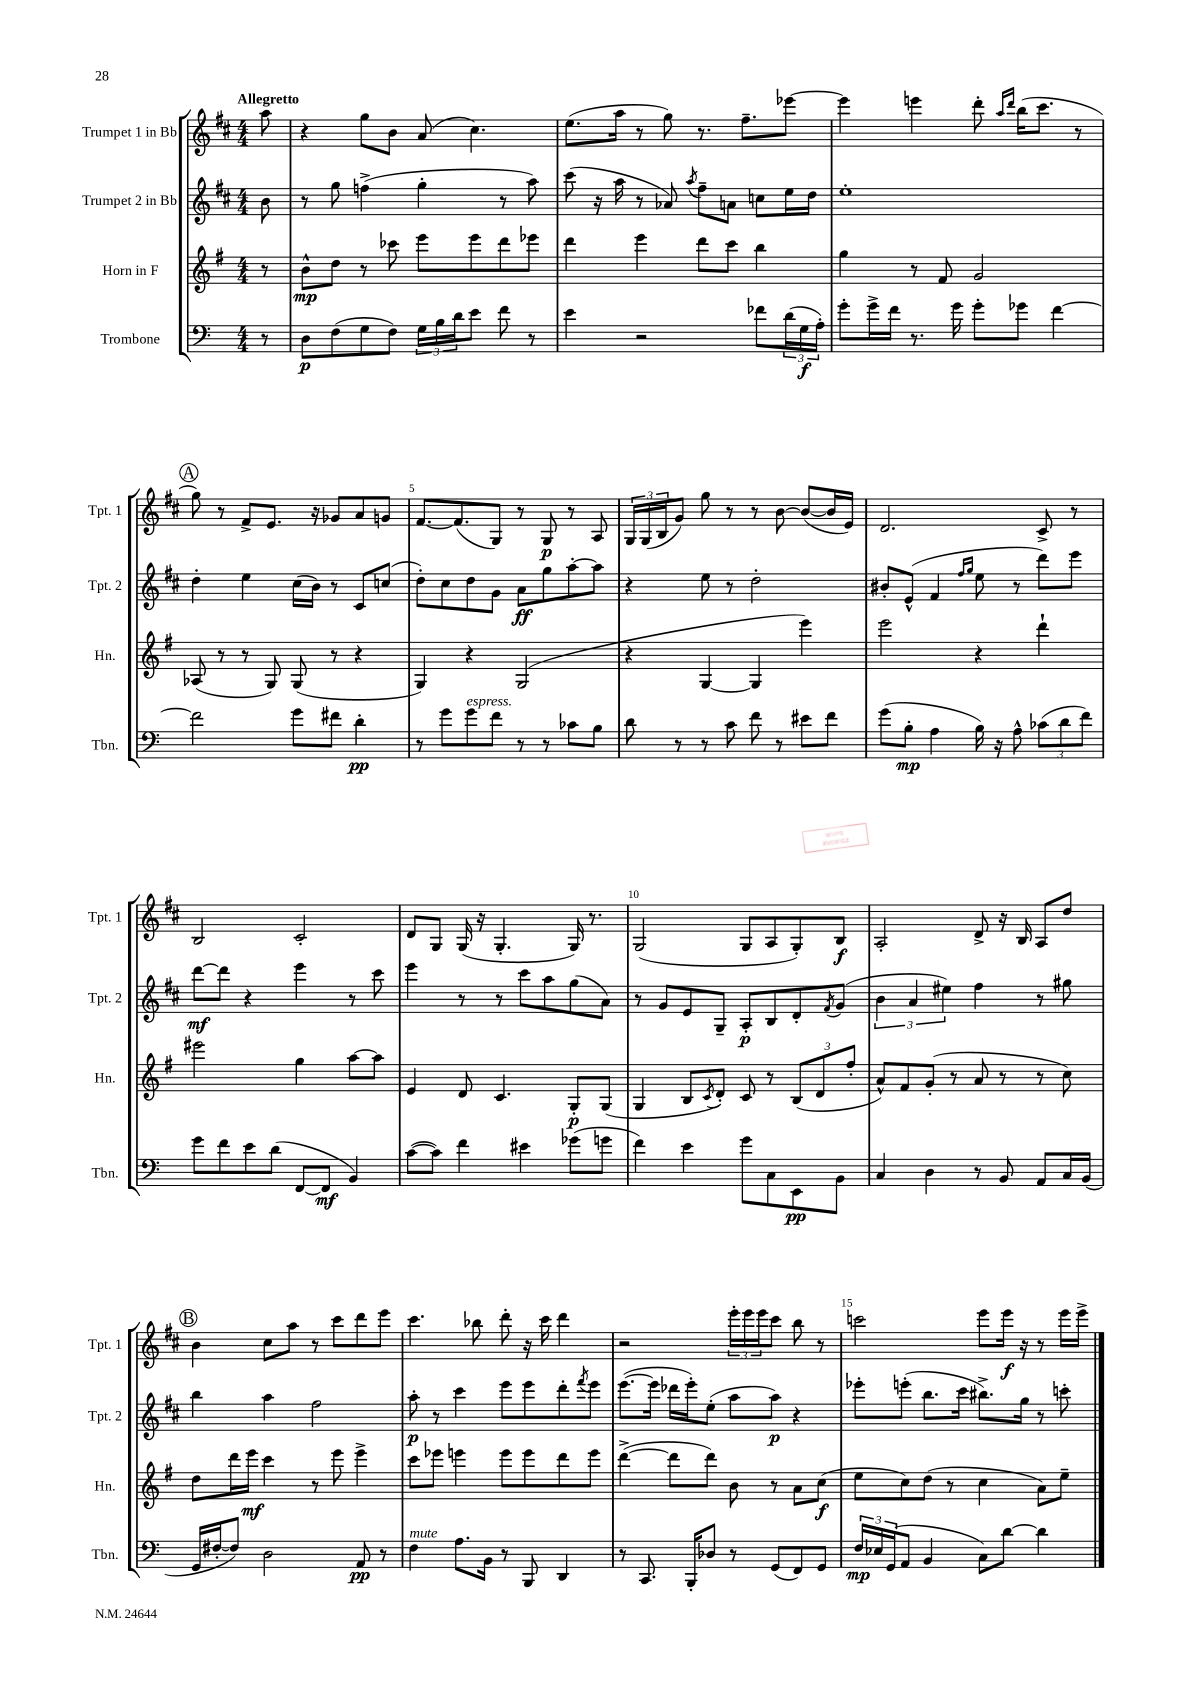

**kern	**kern	**kern	**kern
*staff4	*staff3	*staff2	*staff1
*clefF4	*clefG2	*clefG2	*clefG2
*k[]	*k[f#]	*k[f#c#]	*k[f#c#]
*M4/4	*M4/4	*M4/4	*M4/4
8r	8r	8b\	8aa\
=	=	=	=
8D\L	8b^^\L	8r	4r
(8F\	8dd\J	8gg\	.
8G\	8r	(4ff^\	8gg\L
8F\J)	8ccc-\	.	8b\J
24G\LL	8eee\L	4gg'\	(8a/
24B\	.	.	.
24d\J	.	.	.
8e\J	8eee\	.	4.cc#\)
8f\	8ddd\	8r	.
8r	8eee-\J	8aa\)	.
=	=	=	=
4e\	4ddd\	(8ccc#\	(8.ee\L
.	.	16r	.
.	.	16aa\	16aa\Jk
2r	4eee\	8r	8r
.	.	8a-/)	8gg\)
.	.	8qaa/	.
.	8ddd\L	8ff#~\L	8.r
.	8ccc\J	8a\J	.
.	.	.	8.ff#~\L
8f-\L	4bb\	8cc\L	.
(24d\L	.	16ee\L	[8eee-\J
24G\	.	.	.
.	.	16dd\JJ	.
24A'\JJ)	.	.	.
=	=	=	=
8g'\L	4gg\	1ee'	4eee-\]
16g^\L	.	.	.
16f\JJ	.	.	.
8.r	8r	.	4eee\
.	8f#/	.	.
16g\	.	.	.
8g'\L	2g/	.	8ddd'\
.	.	.	16qqaa/LL
.	.	.	16qqddd/JJ
8g-\J	.	.	(16bb\LK
.	.	.	8.ccc#\J
[4f\	.	.	.
.	.	.	8r
=	=	=	=
2f\]	(8A-/	4dd'\	8gg\)
.	8r	.	8r
.	8r	4ee\	8f#^/L
.	8G/)	.	8.e/J
8g\L	(8G/	(16cc#\LL	.
.	.	16b\JJ)	16r
8f#\J	8r	8r	8g-/L
4d'\	4r	8c#/L	8a/
.	.	(8cc/J	8g/J
=	=	=	=
8r	4G/)	8dd'\L)	[8.f#/L
8g\L	.	8cc#\	.
.	.	.	(8.f#/]
8g\	4r	8dd\	.
8f\J	.	8g\J	8G/J)
8r	(2G/	8a\L	8r
8r	.	8gg\	8G/
8c-\L	.	[8aa'\	8r
8B\J	.	8aa\]J	8A/
=	=	=	=
8d\	4r	4r	24G/LL
.	.	.	(24G/
.	.	.	24B/J
8r	.	.	8g/J)
8r	[4G/	8ee\	8gg\
8c\	.	8r	8r
8f\	4G/]	2dd'\	8r
8r	.	.	[8b\
8e#\L	4eee\)	.	(8b/_L
8f\J	.	.	16b/]L
.	.	.	16e/JJ)
=	=	=	=
(8g\L	2eee\	8b#'/L	2.d/
8B'\J	.	(8e^^/J	.
4A\	.	4f#/	.
.	.	16qqff#/LL	.
.	.	16qqgg/JJ	.
16B\)	4r	8ee\	.
16r	.	.	.
8A^^\	.	8r	.
(12c-\L	4ddd`\	8ddd\L)	8c#^/
12d\	.	.	.
.	.	8eee\J	8r
12f\J)	.	.	.
=	=	=	=
8g\L	2eee#\	[8ddd\L	2B/
8f\	.	8ddd\]J	.
8e\	.	4r	.
(8d\J	.	.	.
[8FF/L	4gg\	4eee\	2c#'/
8FF/]J	.	.	.
4BB/)	[8aa\L	8r	.
.	8aa\]J	8ccc#\	.
=	=	=	=
([8c\L	4e/	4eee\	8d/L
8c\]J)	.	.	8G/J
4f\	8d/	8r	(16G/
.	.	.	16r
.	4.c/	8r	4.G'/
4e#\	.	8ccc#\L	.
.	.	8aa\	.
(8g-\L	8G'/L	(8gg\	16G/)
.	.	.	8.r
8g\J	(8G/J	8a\J)	.
=	=	=	=
4f\)	4G/	8r	(2G/
.	.	8g/L	.
4e\	8B/L	8e/	.
.	8qc/	.	.
.	8d'/J)	8G~/J	.
8g\L	8c/	8A'/L	8G/L
8C\	8r	8B/	8A/
8EE\	(12B/L	8d'/	8G'/)
.	12d/	.	.
.	.	8qf#/	.
8BB\J	.	(8g/J	8B/J
.	12ff#'/J	.	.
=	=	=	=
4C/	8a^^/L)	6b\	2A'/
.	8f#/	.	.
.	.	6a/	.
4D\	(8g'/J	.	.
.	.	6ee#\)	.
.	8r	.	.
8r	8a/	4ff#\	8d^/
8BB/	8r	.	16r
.	.	.	16B/
8AA/L	8r	8r	8A/L
16C/L	8cc\)	8gg#\	8dd/J
(16BB/JJ	.	.	.
=	=	=	=
16GG/LL	8dd\L	4bb\	4b\
[16F#'/J	.	.	.
8F#/]J)	16ddd\L	.	.
.	16eee\JJ	.	.
2D\	4ccc\	4aa\	8cc#\L
.	.	.	8aa\J
.	8r	2ff#\	8r
.	8eee\	.	8ccc#\L
8AA/	4eee^\	.	8ddd\
8r	.	.	8eee\J
=	=	=	=
4F\	8ccc\L	8aa'\	4.ccc#\
.	8eee-\J	8r	.
8.A\L	4eee\	4ccc#\	.
.	.	.	8bb-\
16BB\Jk	.	.	.
8r	8eee\L	8eee\L	8ddd'\
8BBB/	8eee\	8eee\	16r
.	.	.	16ccc#\
4DD/	8ddd\	8ddd'\	4ddd\
.	.	8qfff#/	.
.	8eee\J	8eee\J	.
=	=	=	=
8r	([4ddd^\	([8.eee\L	2r
8.CC/	.	.	.
.	.	16eee\]Jk	.
.	8ddd\]L	16ddd-\LL	.
16BBB'/LK	.	16eee'\J)	.
8D-/J	8ddd\J)	(8ee'\J	.
8r	8b\	8aa\L	24eee'\LL
.	.	.	24eee\
.	.	.	24eee\J
(8GG/L	8r	8aa\J)	8ccc#\J
8FF/)	8a\L	4r	8bb\
8GG/J	(8cc\J	.	8r
=	=	=	=
24F/LL	8ee\L	8eee-'\L	2ccc\
24E-/	.	.	.
(24GG/J	.	.	.
8AA/J	8cc\)	(8eee'\J	.
4BB/	(8dd\J	8.bb\L	.
.	8r	.	.
.	.	16ccc#\Jk	.
8C\L)	4cc\	8.bb#^\L)	8eee\L
[8d\J	.	.	16eee\Jk
.	.	16gg\Jk	16r
4d\]	8a\L)	8r	8r
.	8ee~\J	8ccc'\	16eee\LL
.	.	.	16eee^\JJ
==	==	==	==
*-	*-	*-	*-
